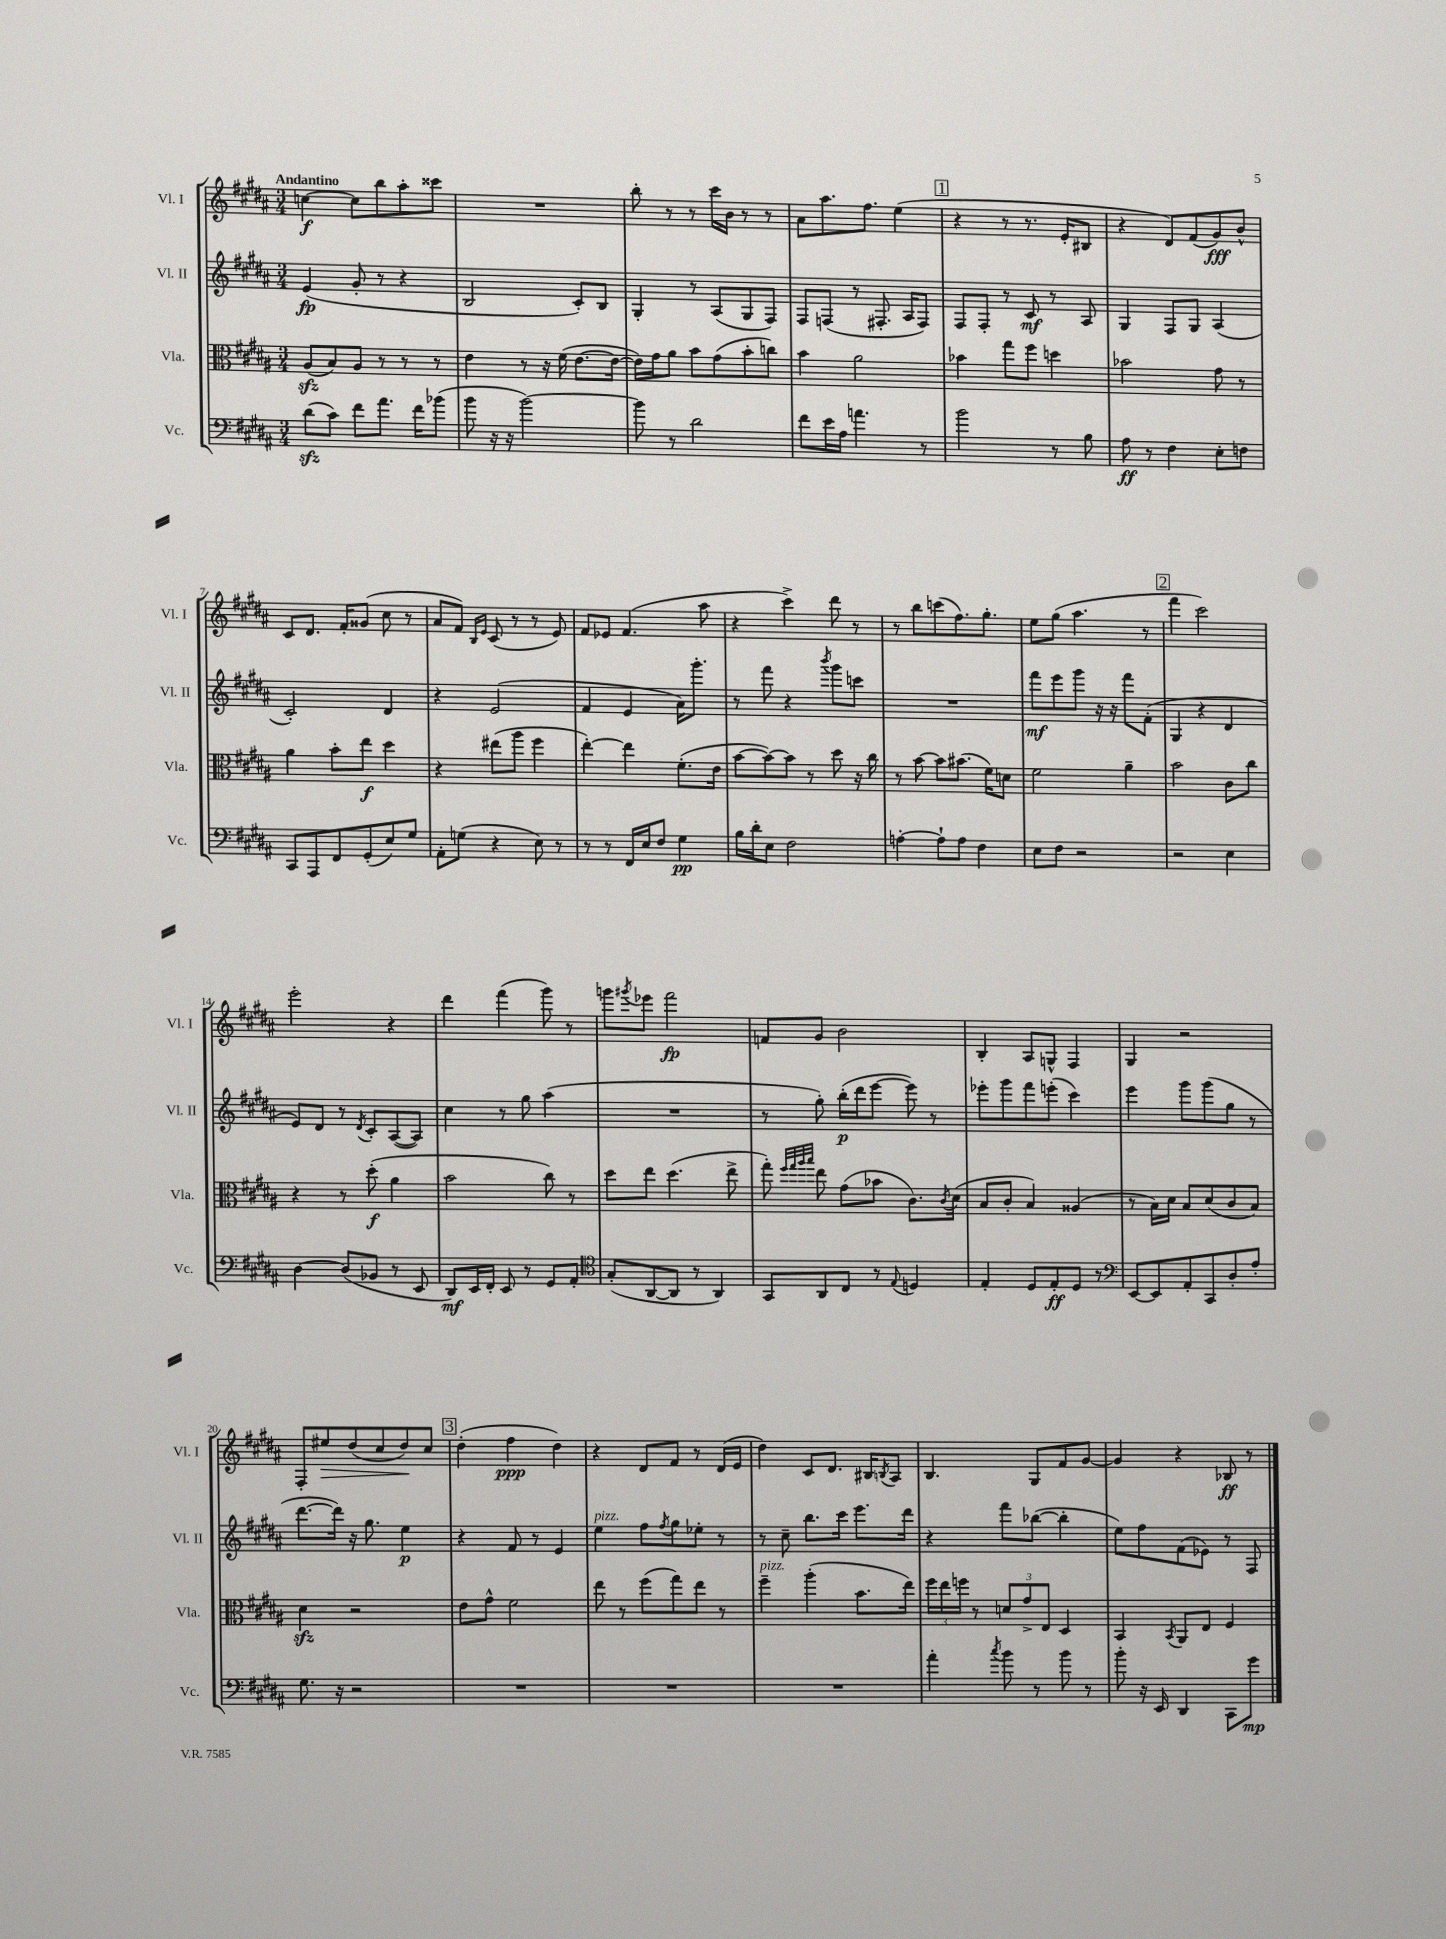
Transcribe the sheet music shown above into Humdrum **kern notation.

**kern	**kern	**kern	**kern
*staff4	*staff3	*staff2	*staff1
*clefF4	*clefC3	*clefG2	*clefG2
*k[f#c#g#d#a#]	*k[f#c#g#d#a#]	*k[f#c#g#d#a#]	*k[f#c#g#d#a#]
*M3/4	*M3/4	*M3/4	*M3/4
(8d#	(8A#	(4e	[4cc
8c#)	8B)	.	.
8f#	8A#	8g#'	8cc]
8.a#	8r	8r	8bb
.	8r	4r	8aa#'
16f#	.	.	.
(8b-	8r	.	8ccc##
=	=	=	=
8b	4e	2B	2.r
16r	.	.	.
16r	.	.	.
[2b)	8r	.	.
.	16r	.	.
.	(16f#	.	.
.	[8.e	8c#')	.
.	.	8B	.
.	16e_	.	.
=	=	=	=
8b]	16e])	4G#'	8bb'
.	16g#	.	.
8r	8a#	.	8r
2d#	8b	8r	8r
.	(8g#	(8A#	16ccc#
.	.	.	16b
.	8b'	8G#	8r
.	8cc)	8F#)	8r
=	=	=	=
8f#	4b	8F#	8a#
16e	.	(8F	8.aa#
16A#	.	.	.
4.a	2a#	8r	.
.	.	.	8.ff#
.	.	8.F#'	.
.	.	.	(4ee
.	.	16A#	.
8r	.	8F#)	.
=	=	=	=
2b	4b-	8F#	4r
.	.	8F#'	.
.	8gg#	8r	8r
.	8ff#	8c#	8.r
8r	4dd	8r	.
.	.	.	16e'
8B	.	8A#	8B#
=	=	=	=
8A#	2b-	4G#	4r
8r	.	.	.
4F#	.	8F#	8d#)
.	.	8G#	(8f#
8E'	8g#	(4A#	8g#)
8F	8r	.	8b^^
=	=	=	=
8CC#	4a#	2c#')	8c#
8AAA#	.	.	8.d#
8FF#	8b'	.	.
.	.	.	16f#'
(8GG#'	8ee	.	(8g##
8E)	4dd#	4d#	8cc#
8G#	.	.	8r
=	=	=	=
8AA#'	4r	4r	8a#
(8G	.	.	8f#)
.	.	.	16qqB
.	.	.	16qqe
4r	(8ee#	(2e	(8c#
.	8aa#	.	8r
8E)	4ff#	.	8r
8r	.	.	8e)
=	=	=	=
8r	[4ee')	4f#	8f#
8r	.	.	8e-
16FF#	4ee]	4e	(4.f#
16E	.	.	.
8F#	.	.	.
4G#	(8.f#'	16a#)	.
.	.	8.ggg#'	.
.	.	.	8aa#
.	16e	.	.
=	=	=	=
16B	[8b	8r	4r
16d#'	.	.	.
8E	8b_)	8fff#	.
2F#	8b]	4r	4ccc#^)
.	8r	.	.
.	.	8qbbb	.
.	8dd#	8ggg#	8ddd#
.	16r	8ccc	8r
.	16cc#	.	.
=	=	=	=
[4A'	8r	2.r	8r
.	[8b	.	8bb
8A`]	8b]	.	(8ccc
8A	(8.b#	.	8.ff#)
4F#	.	.	.
.	16f#)	.	8.gg#'
.	8d	.	.
=	=	=	=
8E	2f#	8fff#	8ee
8F#	.	8eee	(8gg#
2r	.	8ggg#	4.aa#
.	.	16r	.
.	.	16r	.
.	4a#~	8fff#	.
.	.	(8f#'	8r
=	=	=	=
2r	2b	4G#	4fff#
.	.	4r	2ccc#)
4E	8c#	4d#	.
.	8cc#	.	.
=	=	=	=
[4D#	4r	8e)	2eee'
.	.	8d#	.
(8D#]	8r	8r	.
.	.	8qd#	.
8BB-	(8dd#'	8c#'	.
8r	4a#	([8A#	4r
8EE	.	8A#])	.
=	=	=	=
8DD#)	2b	4cc#	4ddd#
16EE	.	.	.
16FF#'	.	.	.
8EE	.	8r	(4fff#
8r	.	8gg#	.
8GG#	8cc#)	(4aa#	8ggg#)
8AA#'	8r	.	8r
=	=	=	=
*clefC4	*	*	*
(8G#'	8dd#	2.r	8ggg
.	.	.	8qggg#
[8AA#	8ee	.	8eee-
8AA#]	(4.dd#	.	2fff#
8r	.	.	.
4AA#)	.	.	.
.	8ee^	.	.
=	=	=	=
8GG#	8gg#')	8r	8f
.	32qqff#	.	.
.	32qqgg#	.	.
.	32qqaa#	.	.
.	32qqbb	.	.
8AA#	8ee	8gg#')	8g#
8C#	(8g#	(16bb'	2b
.	.	16ddd#	.
8r	8b-	[8eee	.
8qqE	.	.	.
4D	8.c#)	8eee])	.
.	.	8r	.
.	8qc#	.	.
.	(16d#	.	.
=	=	=	=
4E'	8B	8eee-'	4B'
.	8c#'	8ggg#	.
8D#	4B)	8fff#	8A#
8E'	.	(8eee'	8G^^
8D#	(4A##	4ccc#)	4F#
8r	.	.	.
=	=	=	=
*clefF4	*	*	*
[8EE	8r	4eee	4G#
8EE]	16B)	.	.
.	16d#	.	.
8AA#'	8B	8ggg#	2r
8CC#	(8d#	(8ggg#	.
8D#'	8c#	8gg#	.
8A#'	8B)	8r	.
=	=	=	=
8.G#	4d#	[8.ddd#	8F#'
.	.	.	8ee#
16r	.	16ddd#])	.
2r	2r	16r	(8dd#
.	.	8.gg#	.
.	.	.	8cc#
.	.	4ee	8dd#)
.	.	.	8cc#
=	=	=	=
2.r	8e	4r	(4dd#'
.	8g#^^	.	.
.	2f#	8f#	4ff#
.	.	8r	.
.	.	4e	4dd#)
=	=	=	=
2.r	8ee	4ee	4r
.	8r	.	.
.	(8ff#	8ff#	8d#
.	.	8qff#	.
.	8gg#)	8gg#	8f#
.	8ee	8ee-'	8r
.	8r	8r	(16d#
.	.	.	16e
=	=	=	=
2.r	4ff#~	8r	4dd#)
.	.	8cc#~	.
.	(4aa#'	8.bb	8c#
.	.	.	8.d#
.	.	16ccc#	.
.	8.b	8.eee	.
.	.	.	16B#
.	.	.	8qB
.	.	.	8A#
.	16ee)	16ddd#	.
=	=	=	=
4a#'	24ff#	4r	4.B
.	24ee	.	.
.	24ff	.	.
.	8r	.	.
8qcc#	.	.	.
8b	12d	8fff#	.
.	12g#^	.	.
8r	.	([8bb-	8G#
.	12E	.	.
8b	4D#	4bb-']	8f#
8r	.	.	[8g#
=	=	=	=
8b'	4BB	8ee)	4g#]
16r	.	8ff#	.
16EE	.	.	.
.	8qBB	.	.
4DD#	8AA#	(8f#	4r
.	8E	8e-)	.
8CC#	4F#	8r	8B-
8g#	.	8F#	8r
==	==	==	==
*-	*-	*-	*-
